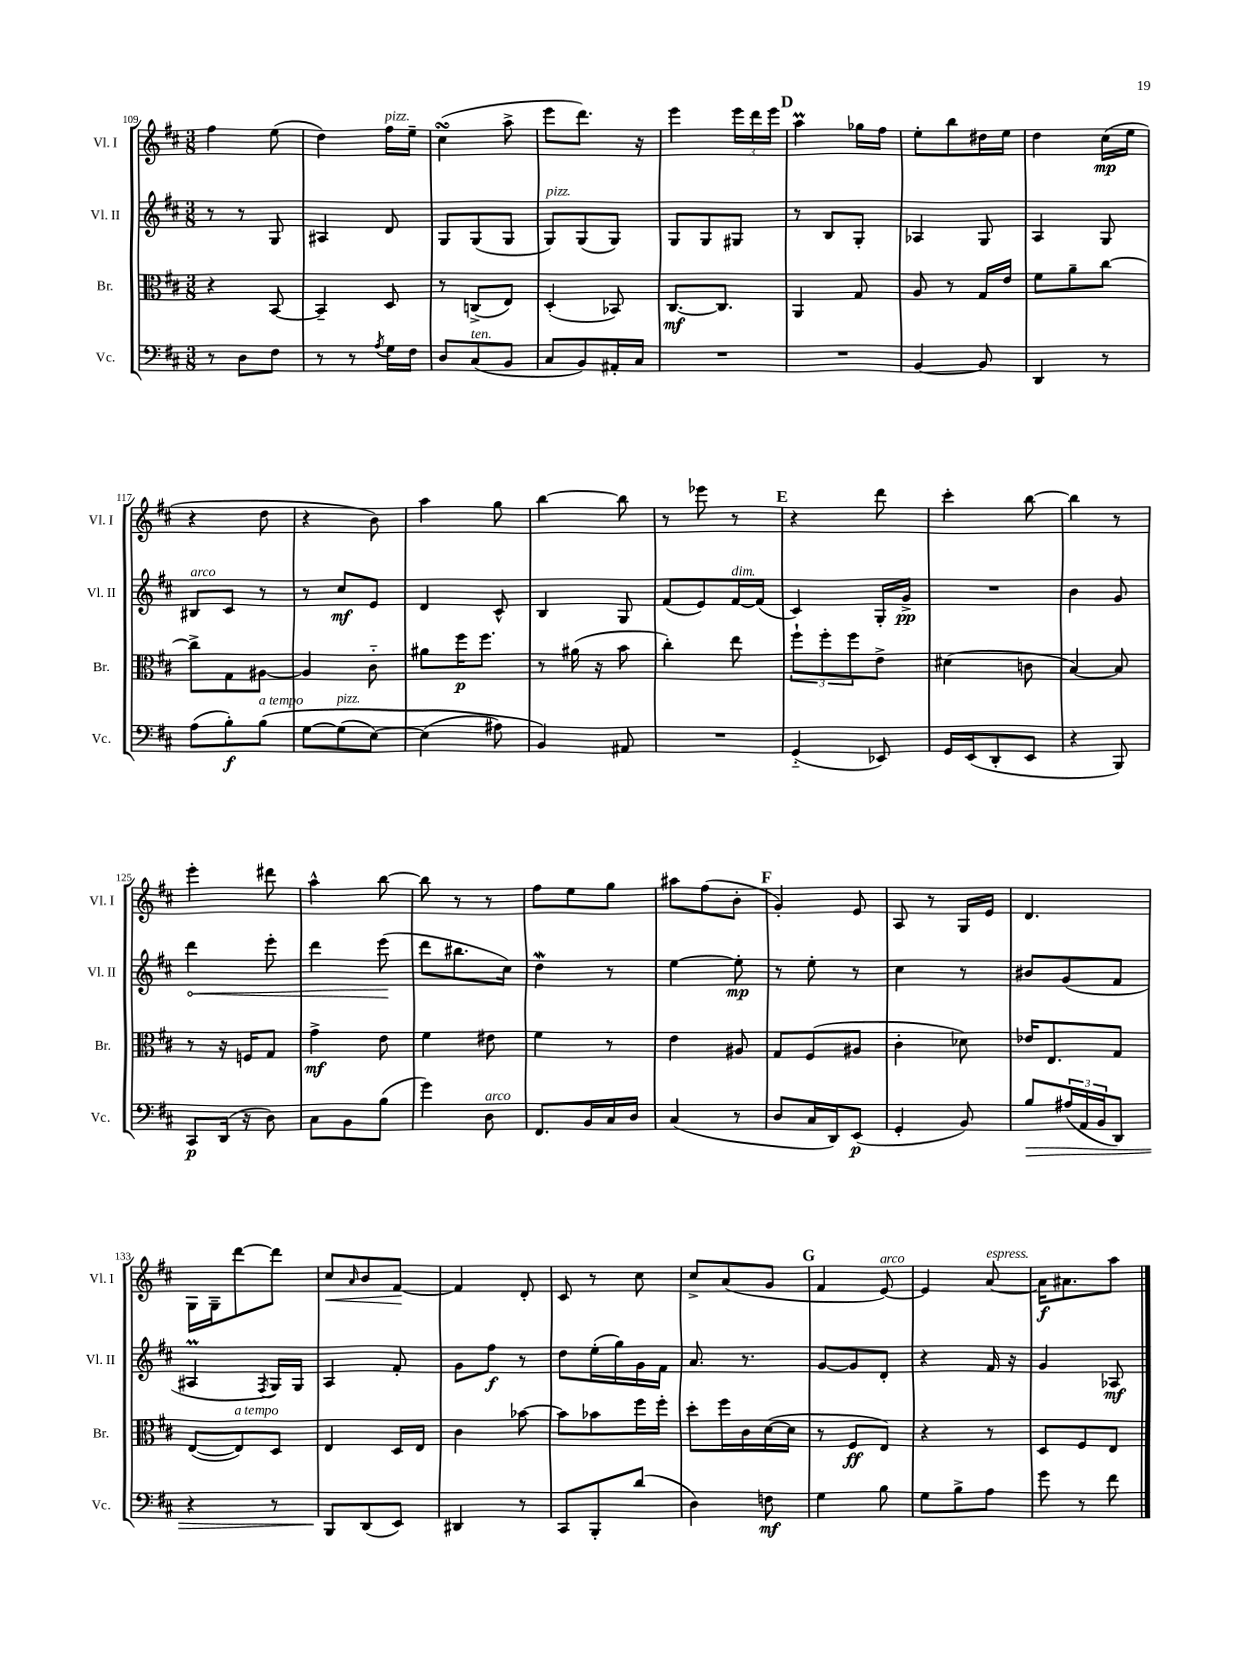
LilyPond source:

<<
\new StaffGroup <<
\new Staff = "s0" \with { instrumentName = "Vl. I" shortInstrumentName = "Vl. I" } {
    \clef treble \key d \major \numericTimeSignature \time 3/8
    fis''4 e''8( |
    d''4) fis''16^\markup { \italic "pizz." } e''16-- |
    cis''4\turn( a''8-> |
    e'''8 d'''8.) r16 |
    e'''4 \tuplet 3/2 { e'''16 d'''16 e'''16 } |
    \mark \markup { \bold "D" } a''4\prall ges''16 fis''16 |
    e''8-. b''8 dis''16 e''16 |
    d''4 cis''16\mp( e''16 |
    r4 d''8 |
    r4 b'8) |
    a''4 g''8 |
    b''4~ b''8 |
    r8 ees'''8 r8 |
    \mark \markup { \bold "E" } r4 d'''8 |
    cis'''4-. b''8~ |
    b''4 r8 |
    e'''4-. dis'''8 |
    a''4-^ b''8~ |
    b''8 r8 r8 |
    fis''8 e''8 g''8 |
    ais''8 fis''8( b'8-. |
    \mark \markup { \bold "F" } g'4-.) e'8 |
    a8 r8 g16 e'16 |
    d'4. |
    g16 g16-- d'''8~ d'''8 |
    cis''8\< \grace { a'16 } b'8 fis'8~\! |
    fis'4 d'8-. |
    cis'8 r8 cis''8 |
    cis''8-> a'8( g'8 |
    \mark \markup { \bold "G" } fis'4 e'8~^\markup { \italic "arco" }) |
    e'4 a'8~^\markup { \italic "espress." } |
    a'16\f ais'8. a''8 \bar "|." |
}
\new Staff = "s1" \with { instrumentName = "Vl. II" shortInstrumentName = "Vl. II" } {
    \clef treble \key d \major \numericTimeSignature \time 3/8
    r8 r8 g8 |
    ais4 d'8 |
    g8 g8( g8 |
    g8^\markup { \italic "pizz." }) g8( g8) |
    g8 g8 gis8 |
    \mark \markup { \bold "D" } r8 b8 g8-. |
    aes4 g8 |
    a4 g8 |
    bis8^\markup { \italic "arco" } cis'8 r8 |
    r8 cis''8\mf e'8 |
    d'4 cis'8-^ |
    b4 g8 |
    fis'8( e'8) fis'16~^\markup { \italic "dim." } fis'16( |
    \mark \markup { \bold "E" } cis'4) g16-. g'16->\pp |
    R4. |
    b'4 g'8 |
    \once \override Hairpin.circled-tip = ##t d'''4\< e'''8-. |
    d'''4 e'''8\!( |
    d'''8 bis''8. cis''16) |
    d''4\mordent r8 |
    e''4~ e''8-.\mp |
    \mark \markup { \bold "F" } r8 e''8-. r8 |
    cis''4 r8 |
    bis'8 g'8( fis'8 |
    ais4\prall \acciaccatura { fis8 } g16) g16 |
    a4 fis'8-. |
    g'8 fis''8\f r8 |
    d''8 e''16-.( g''16) g'16 fis'16 |
    a'8. r8. |
    \mark \markup { \bold "G" } g'8~ g'8 d'8-. |
    r4 fis'16 r16 |
    g'4 aes8\mf \bar "|." |
}
\new Staff = "s2" \with { instrumentName = "Br." shortInstrumentName = "Br." } {
    \clef alto \key d \major \numericTimeSignature \time 3/8
    r4 b,8~ |
    b,4-- d8 |
    r8 c8->( e8) |
    d4-.( bes,8) |
    cis8.~\mf cis8. |
    \mark \markup { \bold "D" } a,4 g8 |
    a8 r8 g16 e'16 |
    fis'8 a'8-- cis''8~ |
    cis''8-> g8 ais8~ |
    ais4 cis'8-_ |
    ais'8 fis''16\p fis''8. |
    r8 ais'16( r16 b'8 |
    cis''4-.) e''8 |
    \mark \markup { \bold "E" } \tuplet 3/2 { fis''8-! fis''8-. fis''8 } e'8-> |
    dis'4( c'8 |
    b4~) b8 |
    r8 r16 f16 g8 |
    g'4->\mf e'8 |
    fis'4 eis'8 |
    fis'4 r8 |
    e'4 ais8 |
    \mark \markup { \bold "F" } g8 fis8( ais8 |
    cis'4-. des'8) |
    ees'16 e8. g8 |
    e8~( e8^\markup { \italic "a tempo" }) d8 |
    e4 d16 e16 |
    cis'4 bes'8~ |
    bes'8 bes'8 fis''16 fis''16-. |
    d''8-. fis''16 cis'16 d'16~( d'16 |
    \mark \markup { \bold "G" } r8 fis8\ff e8) |
    r4 r8 |
    d8 fis8 e8 \bar "|." |
}
\new Staff = "s3" \with { instrumentName = "Vc." shortInstrumentName = "Vc." } {
    \clef bass \key d \major \numericTimeSignature \time 3/8
    r8 d8 fis8 |
    r8 r8 \acciaccatura { a8 } g16 fis16 |
    d8 cis8^\markup { \italic "ten." }( b,8 |
    cis8 b,8) ais,16-. cis16 |
    R4. |
    \mark \markup { \bold "D" } R4. |
    b,4~ b,8 |
    d,4 r8 |
    a8( b8-.\f) b8^\markup { \italic "a tempo" }\( |
    g8~ g8^\markup { \italic "pizz." }( e8~) |
    e4( ais8) |
    b,4\) ais,8 |
    R4. |
    \mark \markup { \bold "E" } g,4-_( ees,8) |
    g,16 e,16( d,8-. e,8 |
    r4 b,,8) |
    cis,8\p d,16( r16 d8) |
    cis8 b,8 b8( |
    g'4) d8^\markup { \italic "arco" } |
    fis,8. b,16 cis16 d16 |
    cis4( r8 |
    \mark \markup { \bold "F" } d8 cis16 d,16) e,8\p( |
    g,4-. b,8) |
    b8\> \tuplet 3/2 { ais16( a,16 b,16 } d,8) |
    r4 r8 |
    b,,8\! d,8( e,8) |
    dis,4 r8 |
    cis,8 b,,8-. d'8( |
    d4) f8\mf |
    \mark \markup { \bold "G" } g4 b8 |
    g8 b8-> a8 |
    g'8 r8 fis'8 \bar "|." |
}
>>
>>
\layout { \context { \Score currentBarNumber = #109 } }
